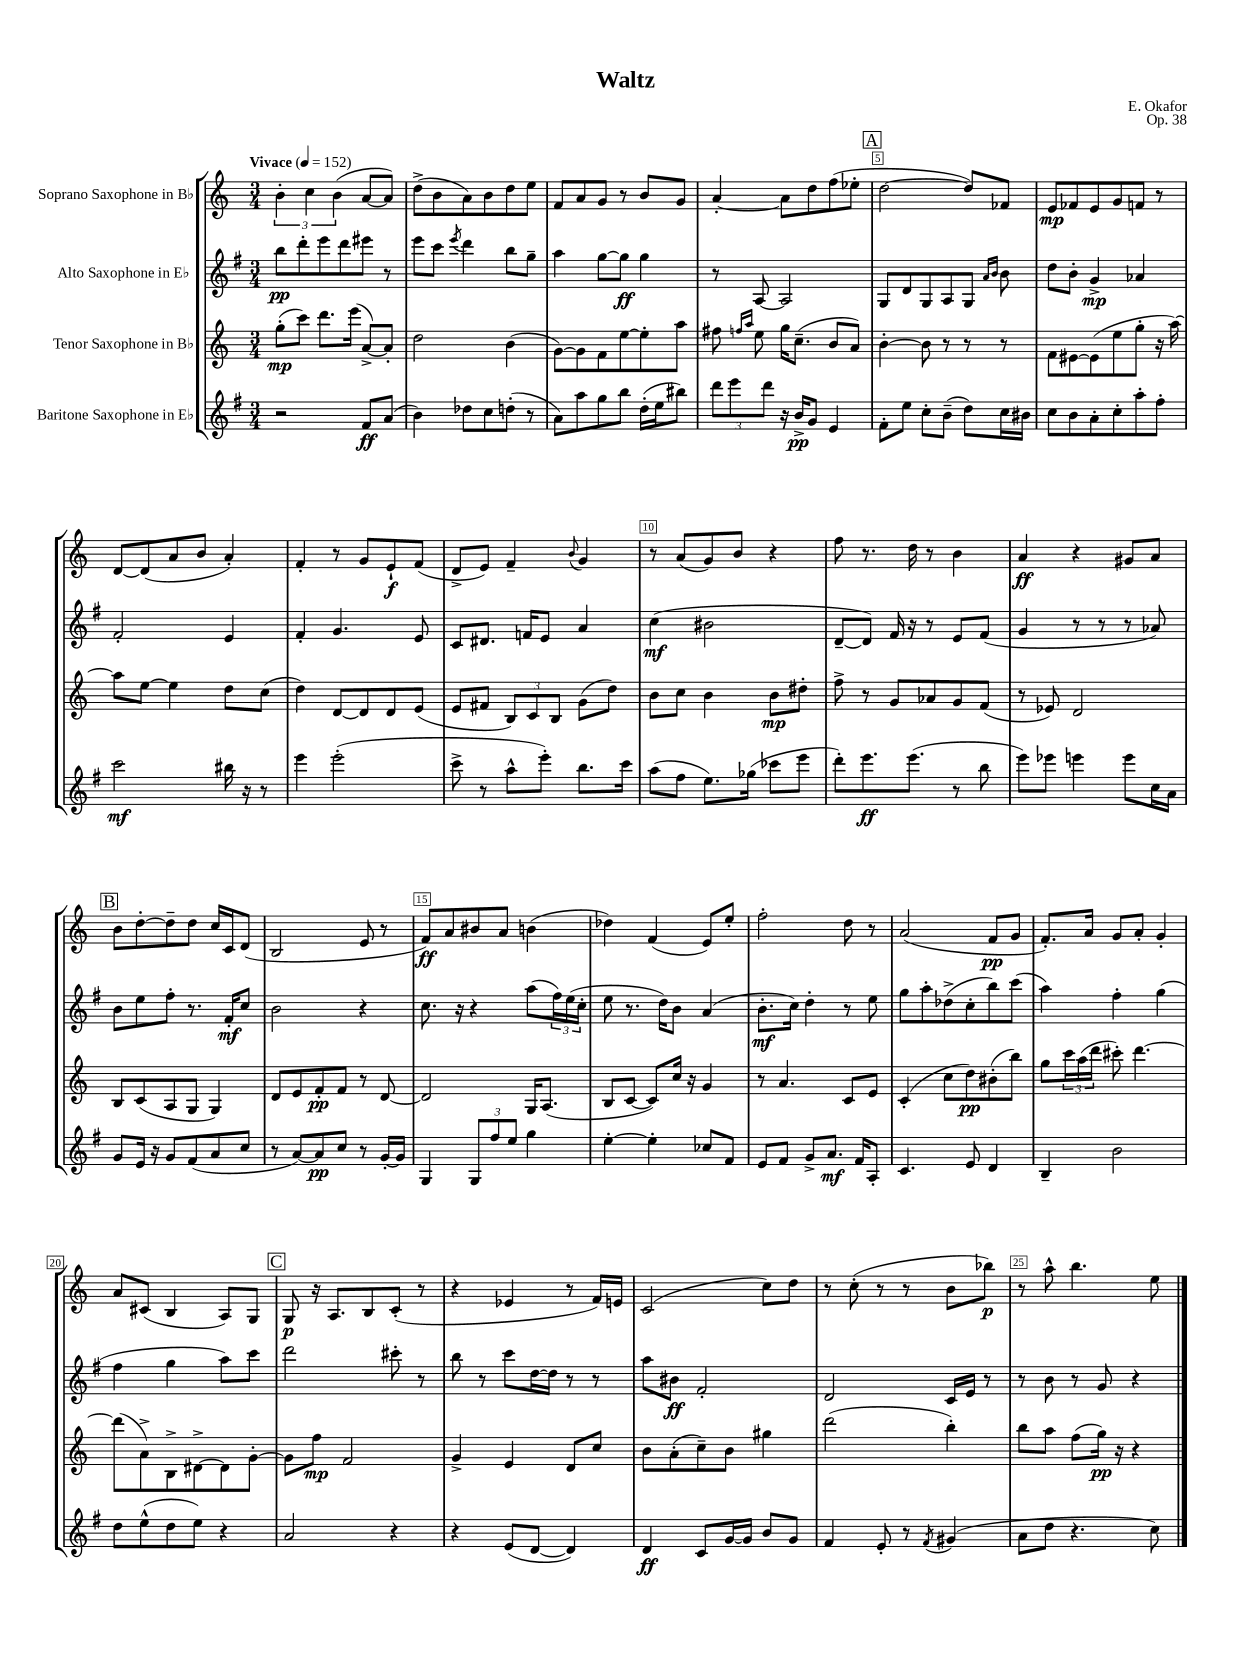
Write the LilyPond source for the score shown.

\header { title = "Waltz" composer = "E. Okafor" opus = "Op. 38" }
<<
\new StaffGroup <<
\new Staff = "s0" \with { instrumentName = "Soprano Saxophone in Bb" } {
    \clef treble \key c \major \numericTimeSignature \time 3/4 \tempo "Vivace" 4 = 152
    \tuplet 3/2 { b'4-. c''4 b'4( } a'8~ a'8) |
    d''8->( b'8 a'8) b'8 d''8 e''8 |
    f'8 a'8 g'8 r8 b'8 g'8 |
    a'4~-. a'8 d''8 f''8( ees''8-. |
    \mark \markup { \box "A" } d''2~ d''8) fes'8 |
    e'8\mp fes'8 e'8 g'8 f'8 r8 |
    d'8~ d'8( a'8 b'8 a'4-.) |
    f'4-. r8 g'8 e'8-!\f f'8( |
    d'8-> e'8) f'4-- \appoggiatura { b'8 } g'4 |
    r8 a'8( g'8) b'8 r4 |
    f''8 r8. d''16 r8 b'4 |
    a'4\ff r4 gis'8 a'8 |
    \mark \markup { \box "B" } b'8 d''8~-. d''8-- d''8 c''16 c'16 d'8( |
    b2 e'8 r8 |
    f'8\ff) a'8 bis'8 a'8 b'4( |
    des''4) f'4( e'8) e''8-. |
    f''2-. d''8 r8 |
    a'2( f'8\pp g'8 |
    f'8.-.) a'16 g'8 a'8-. g'4-. |
    a'8 cis'8( b4 a8) g8 |
    \mark \markup { \box "C" } g8\p r16 a8. b8 c'8-.( r8 |
    r4 ees'4 r8 f'16) e'16 |
    c'2( c''8) d''8 |
    r8 c''8-.( r8 r8 b'8 bes''8\p) |
    r8 a''8-^ b''4. e''8 \bar "|." |
}
\new Staff = "s1" \with { instrumentName = "Alto Saxophone in Eb" } {
    \clef treble \key g \major \numericTimeSignature \time 3/4
    b''8\pp d'''8-. e'''8 d'''8 eis'''8 r8 |
    e'''8 c'''8 \acciaccatura { e'''8 } d'''4 b''8 g''8-- |
    a''4 g''8~ g''8\ff g''4 |
    r8 a8~ a2 |
    \mark \markup { \box "A" } g8 d'8 g8 a8 g8 \grace { a'16 b'16 } b'8 |
    d''8 b'8-. g'4->\mp aes'4 |
    fis'2-. e'4 |
    fis'4-. g'4. e'8 |
    c'8 dis'8. f'16 e'8 a'4 |
    c''4\mf( bis'2 |
    d'8~-- d'8) fis'16 r16 r8 e'8 fis'8( |
    g'4 r8 r8 r8 aes'8) |
    \mark \markup { \box "B" } b'8 e''8 fis''8-. r8. fis'16-.\mf c''8 |
    b'2 r4 |
    c''8. r16 r4 a''8( \tuplet 3/2 { fis''16) e''16( c''16-. } |
    e''8 r8. d''16) b'8 a'4( |
    b'8.-.\mf c''16) d''4-. r8 e''8 |
    g''8 a''8-. des''8->( c''8-. b''8) c'''8( |
    a''4) fis''4-. g''4( |
    fis''4 g''4 a''8) c'''8 |
    \mark \markup { \box "C" } d'''2 cis'''8-. r8 |
    b''8 r8 c'''8 d''16~ d''16 r8 r8 |
    a''8 bis'8\ff fis'2-. |
    d'2 c'16 e'16 r8 |
    r8 b'8 r8 g'8 r4 \bar "|." |
}
\new Staff = "s2" \with { instrumentName = "Tenor Saxophone in Bb" } {
    \clef treble \key c \major \numericTimeSignature \time 3/4
    g''8-.\mp( c'''8) d'''8. e'''16( a'8~->) a'8-. |
    d''2 b'4( |
    g'8~) g'8 f'8 e''8~ e''8-. a''8 |
    fis''8 \grace { f''16 a''16 } e''8 g''16 c''8.--( b'8 a'8) |
    \mark \markup { \box "A" } b'4~-. b'8 r8 r8 r8 |
    f'8 eis'8~ eis'8( e''8 g''8-. r16 a''16~) |
    a''8 e''8~ e''4 d''8 c''8( |
    d''4) d'8~ d'8 d'8 e'8( |
    e'8 fis'8 \tuplet 3/2 { b8) c'8 b8 } g'8( d''8) |
    b'8 c''8 b'4 b'8\mp dis''8-. |
    f''8-> r8 g'8 aes'8 g'8 f'8( |
    r8 ees'8) d'2 |
    \mark \markup { \box "B" } b8 c'8( a8 g8 g4) |
    d'8 e'8 f'8-.\pp f'8 r8 d'8~ |
    d'2 g16 a8.( |
    b8 c'8~ c'8) c''16 r16 g'4 |
    r8 a'4. c'8 e'8 |
    c'4-.( c''8 d''8\pp) bis'8-.( b''8) |
    g''8 \tuplet 3/2 { c'''16 a''16( d'''16 } cis'''8-.) d'''4.~ |
    d'''8( a'8->) b8-> dis'8~-> dis'8 g'8~-. |
    \mark \markup { \box "C" } g'8 f''8\mp f'2 |
    g'4-> e'4 d'8 c''8 |
    b'8 a'8-.( c''8--) b'8 gis''4 |
    d'''2( b''4-.) |
    b''8 a''8 f''8( g''16\pp) r16 r4 \bar "|." |
}
\new Staff = "s3" \with { instrumentName = "Baritone Saxophone in Eb" } {
    \clef treble \key g \major \numericTimeSignature \time 3/4
    r2 fis'8\ff a'8( |
    b'4) des''8 c''8 d''8-.( r8 |
    a'8) a''8 g''8 b''8 d''16-.( e''16 bis''8) |
    \tuplet 3/2 { d'''8 e'''8 d'''8 } r16 b'16->\pp g'8 e'4 |
    \mark \markup { \box "A" } fis'8-. e''8 c''8-. b'8--( d''8) c''16 bis'16 |
    c''8 b'8 a'8-. c''8-. a''8-. fis''8-. |
    c'''2\mf bis''16 r16 r8 |
    e'''4 e'''2-.( |
    c'''8-> r8 a''8-^ e'''8-.) b''8. c'''16 |
    a''8( fis''8 e''8.) ges''16( ces'''8 e'''8 |
    d'''8-.) e'''8.\ff e'''8.( r8 b''8 |
    e'''8) ees'''8 e'''4 e'''8 c''16 a'16 |
    \mark \markup { \box "B" } g'8 e'16 r16 g'8 fis'8( a'8 c''8 |
    r8 a'8~) a'8\pp c''8 r8 g'16~-. g'16 |
    g4 \tuplet 3/2 { g8 fis''8 e''8 } g''4 |
    e''4~-. e''4-. ces''8 fis'8 |
    e'8 fis'8 g'8-> a'8.\mf fis'16 a8-. |
    c'4. e'8 d'4 |
    b4-- b'2 |
    d''8 e''8-^( d''8 e''8) r4 |
    \mark \markup { \box "C" } a'2 r4 |
    r4 e'8( d'8~ d'4) |
    d'4\ff c'8 g'16~ g'16 b'8 g'8 |
    fis'4 e'8-. r8 \acciaccatura { fis'8 } gis'4( |
    a'8 d''8 r4. c''8) \bar "|." |
}
>>
>>
\layout { \context { \Score \override BarNumber.break-visibility = ##(#f #t #t) barNumberVisibility = #(every-nth-bar-number-visible 5) \override BarNumber.stencil = #(make-stencil-boxer 0.1 0.3 ly:text-interface::print) } }
